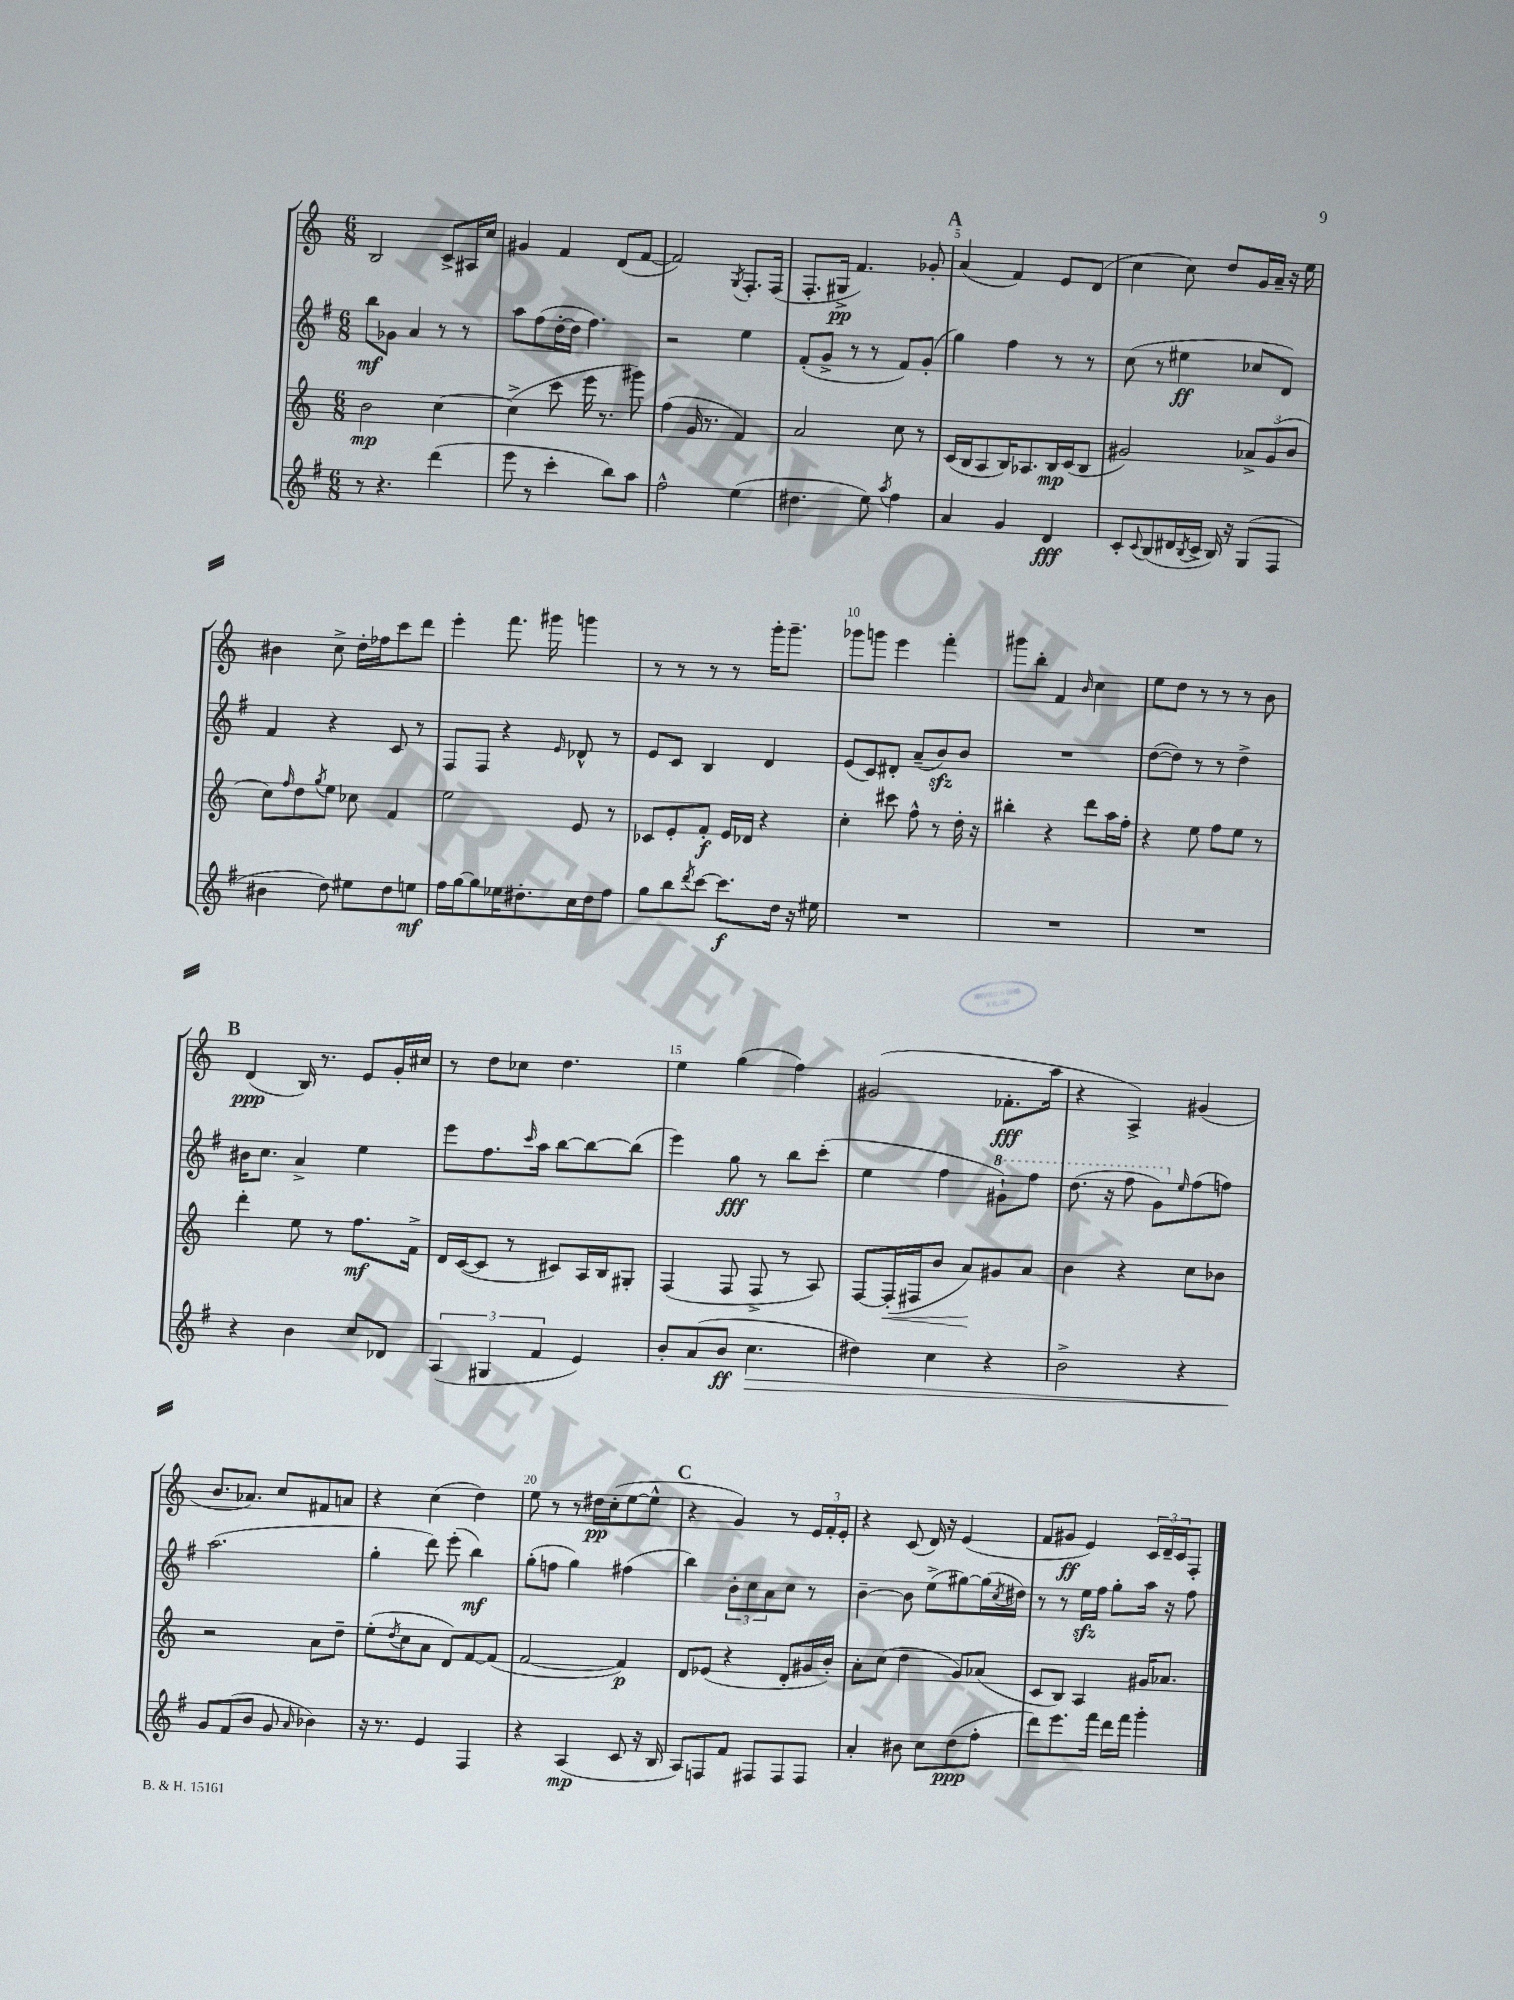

**kern	**dynam	**kern	**dynam	**kern	**dynam	**kern	**dynam
*part4	*part4	*part3	*part3	*part2	*part2	*part1	*part1
*staff4	*staff4	*staff3	*staff3	*staff2	*staff2	*staff1	*staff1
*clefG2	*	*clefG2	*	*clefG2	*	*clefG2	*
*k[f#]	*	*k[]	*	*k[f#]	*	*k[]	*
*M6/8	*	*M6/8	*	*M6/8	*	*M6/8	*
=1	=1	=1	=1	=1	=1	=1	=1
8r	.	2b\	mp	8bb\L	mf	2B/	.
4.r	.	.	.	8g-X\J	.	.	.
.	.	.	.	4a/	.	.	.
(4ddd\	.	[4cc\	.	8r	.	8c^/L	.
.	.	.	.	8r	.	16A#X/L	.
.	.	.	.	.	.	16cc/JJ	.
=2	=2	=2	=2	=2	=2	=2	=2
8eee\	.	(4cc^\]	.	8aa\L	.	4g#X/	.
8r	.	.	.	(8ff#\	.	.	.
4ccc'\	.	8ccc\	.	[16dd'\L	.	4f/	.
.	.	.	.	16dd\JJ]	.	.	.
.	.	16eee\	.	4.ff#\)	.	.	.
.	.	8.r	.	.	.	.	.
8bb\L)	.	.	.	.	.	(8d/L	.
8aa\J	.	8ggg#X\)	.	.	.	[8f/J	.
=3	=3	=3	=3	=3	=3	=3	=3
2ff#^^\	.	(4ff\	.	2r	.	2f/])	.
.	.	16g/	.	.	.	.	.
.	.	8.r	.	.	.	.	.
.	.	.	.	.	.	8qG/	.
(4ee\	.	4f/)	.	4ee\	.	8.F'/L	.
.	.	.	.	.	.	(16F/Jk	.
=4	=4	=4	=4	=4	=4	=4	=4
4.dd#X\	.	2a/	.	(8f#'/L	.	8.F'/L	.
.	.	.	.	8g^/J	.	.	.
.	.	.	.	.	.	16G#X^/Jk	pp
.	.	.	.	8r	.	4.f/)	.
8ee\)	.	.	.	8r	.	.	.
8qaa/	.	.	.	.	.	.	.
4ff#\	.	8cc\	.	8f#/L)	.	.	.
.	.	8r	.	(8g'/J	.	8g-X'/	.
!!LO:REH:place=s1:t=A
=5	=5	=5	=5	=5	=5	=5	=5
4a/	.	(16c/LL	.	4gg\)	.	(4a/	.
.	.	16B/J	.	.	.	.	.
.	.	8A/	.	.	.	.	.
4g/	.	16B/K)	.	4ff#\	.	4f/)	.
.	.	8.A-X/	.	.	.	.	.
4d/	fff	16B/L	mp	8r	.	8e/L	.
.	.	(16c/J	.	.	.	.	.
.	.	8B/J	.	8r	.	(8d/J	.
=6	=6	=6	=6	=6	=6	=6	=6
8c'/L	.	2g#X/)	.	(8cc\	.	4cc\	.
8qqc/	.	.	.	.	.	.	.
(8B/	.	.	.	8r	.	.	.
16d#X/L	.	.	.	4ee#X\	ff	8cc\)	.
8qB/	.	.	.	.	.	.	.
16c^/JJ	.	.	.	.	.	.	.
16B/)	.	.	.	.	.	8dd/L	.
16r	.	.	.	.	.	.	.
(8G/L	.	12a-X^/L	.	8cc-X/L	.	16g/L	.
.	.	.	.	.	.	16a~/JJ	.
.	.	(12g#/	.	.	.	.	.
8F#/J	.	.	.	8d/J)	.	16r	.
.	.	12b/J	.	.	.	.	.
.	.	.	.	.	.	16ee\	.
!!LO:LB:g=z
=7	=7	=7	=7	=7	=7	=7	=7
4b#X\	.	8cc\L)	.	4f#/	.	4b#X\	.
.	.	16qqff/	.	.	.	.	.
.	.	8dd\	.	.	.	.	.
.	.	8qgg/	.	.	.	.	.
8dd\)	.	8ee\J	.	4r	.	8cc^\	.
8ee#X\L	.	8cc-X\	.	.	.	16dd'\LL	.
.	.	.	.	.	.	16ff-X\J	.
8dd\	.	4f/	.	8c/	.	8ccc\	.
8een\J	mf	.	.	8r	.	8ddd\J	.
=8	=8	=8	=8	=8	=8	=8	=8
16ff#\LL	.	2ee\	.	8F#/L	.	4eee'\	.
[16gg\J	.	.	.	.	.	.	.
8gg\]	.	.	.	8F#/J	.	.	.
16ee-X\K	.	.	.	4r	.	8.fff\	.
8.dd#X'\	.	.	.	.	.	.	.
.	.	.	.	.	.	16ggg#X\	.
.	.	.	.	16qqe/	.	.	.
16cc\L	.	8e/	.	8d-X^^/	.	4gggn\	.
16dd#\J	.	.	.	.	.	.	.
8ff#\J	.	8r	.	8r	.	.	.
=9	=9	=9	=9	=9	=9	=9	=9
8gg\L	.	8c-X/L	.	8e/L	.	8r	.
8bb\	.	8e'/	.	8c/J	.	8r	.
8qddd/	.	.	.	.	.	.	.
[8ccc\J	.	8f'/J	f	4B/	.	8r	.
8.ccc\L]	f	16e/LL	.	.	.	8r	.
.	.	16d-X/JJ	.	.	.	.	.
.	.	4r	.	4d/	.	16ggg'\KL	.
16dd\Jk	.	.	.	.	.	8.ggg~\J	.
16r	.	.	.	.	.	.	.
16ee#X\	.	.	.	.	.	.	.
=10	=10	=10	=10	=10	=10	=10	=10
2.r	.	4cc'\	.	(8e/L	.	8ggg-X\L	.
.	.	.	.	8c/)	.	8gggn\J	.
.	.	8ccc#X\	.	8d#X'/J	.	4eee\	.
.	.	8ff^^\	.	(8a~/L	.	.	.
.	.	8r	.	8bzz/)	.	4fff'\	.
.	.	16dd'\	.	8b/J	.	.	.
.	.	16r	.	.	.	.	.
=11	=11	=11	=11	=11	=11	=11	=11
2.r	.	4bb#X'\	.	2.r	.	8ggg#X\L	.
.	.	.	.	.	.	8bb'\J	.
.	.	4r	.	.	.	4f/	.
.	.	.	.	.	.	16qqb/	.
.	.	8ddd\L	.	.	.	4cc\	.
.	.	16aa\L	.	.	.	.	.
.	.	16ff'\JJ	.	.	.	.	.
=12	=12	=12	=12	=12	=12	=12	=12
2.r	.	4r	.	([8dd\L	.	8ee\L	.
.	.	.	.	8dd\J])	.	8dd\J	.
.	.	8ee\	.	8r	.	8r	.
.	.	8ff\L	.	8r	.	8r	.
.	.	8ee\J	.	4dd^\	.	8r	.
.	.	8r	.	.	.	8b\	.
!!LO:LB:g=z
!!LO:REH:place=s1:t=B
=13	=13	=13	=13	=13	=13	=13	=13
4r	.	4ddd'\	.	16b#X\KL	.	(4d/	ppp
.	.	.	.	8.cc\J	.	.	.
4b\	.	8ee\	.	4a^/	.	16B/)	.
.	.	.	.	.	.	8.r	.
.	.	8r	.	.	.	.	.
8cc/L	.	8.ff\L	mf	4ee\	.	8e/L	.
8d-X/J	.	.	.	.	.	16g'/L	.
.	.	16f^\Jk	.	.	.	16cc#X/JJ	.
=14	=14	=14	=14	=14	=14	=14	=14
(6A/	.	16d/LL	.	8eee\L	.	8r	.
.	.	([16c/J	.	.	.	.	.
.	.	8c/J]	.	8.ff#\	.	8dd\L	.
6G#X/	.	.	.	.	.	.	.
.	.	8r	.	.	.	8cc-X\J	.
.	.	.	.	16qqccc/	.	.	.
.	.	.	.	16aa\Jk	.	.	.
6f#/	.	.	.	.	.	.	.
.	.	8c#X/L)	.	[8bb\L	.	4.dd\	.
4e/)	.	16A/L	.	8bb\_	.	.	.
.	.	16B/J	.	.	.	.	.
.	.	8G#X'/J	.	(8bb\J]	.	.	.
=15	=15	=15	=15	=15	=15	=15	=15
8b'/L	.	(4F/	.	4eee\)	.	4ee\	.
(8a/	.	.	.	.	.	.	.
8b/J	ff	8F/	.	8gg\	fff	(4gg\	.
!	!LO:HP:b	!	!	!	!	!	!
4.cc\	>	8F^/	.	8r	.	.	.
.	.	8r	.	8bb\L	.	4ff\)	.
.	.	8A/)	.	(8ccc'\J	.	.	.
=16	=16	=16	=16	=16	=16	=16	=16
4dd#X\)	.	[8F/L	.	4ee\	.	(2g#X/	.
!	!	!	!LO:HP:b	!	!	!	!
.	.	(16F'/L]	<	.	.	.	.
.	.	16F#X/J	.	.	.	.	.
4cc\	.	8b/J	.	4ff#\	.	.	.
.	.	8a/L)	.	.	.	.	.
*	*	*	*	*8va	*	*	*
4r	.	8g#X/	[	8gg#X`\L)	.	8.f-X'\L	fff
.	.	8a/J	.	8fff#\J	.	.	.
.	.	.	.	.	.	16aa\Jk	.
=17	=17	=17	=17	=17	=17	=17	=17
2b^\	.	4b\	.	(8.ddd\	.	4r	.
.	.	.	.	16r	.	.	.
.	.	4r	.	8fff#\	.	4A^/)	.
.	.	.	.	8gg\L)	.	.	.
*	*	*	*	*X8va	*	*	*
.	.	.	.	16qqee/	.	.	.
4r	.	8cc\L	.	(8ff#\	.	(4g#X/	.
.	.	8b-X\J	.	8ffn\J)	.	.	.
!!LO:LB:g=z
=18	=18	=18	=18	=18	=18	=18	=18
8g/L	.	2r	.	(2.aa\	.	8.b/L	.
(8f#/	]	.	.	.	.	.	.
.	.	.	.	.	.	8.a-X/J)	.
8b/J	.	.	.	.	.	.	.
8g/	.	.	.	.	.	8cc/L	.
16qqa/	.	.	.	.	.	.	.
4b-X\)	.	8a\L	.	.	.	8f#X/	.
.	.	8dd~\J	.	.	.	8an/J	.
=19	=19	=19	=19	=19	=19	=19	=19
16r	.	(8ee'\L	.	4gg'\	.	4r	.
8.r	.	.	.	.	.	.	.
.	.	8qdd/	.	.	.	.	.
.	.	8cc\	.	.	.	.	.
4e/	.	8a\J	.	8ddd\)	.	(4cc\	.
.	.	8d/L)	.	(8eee'\	.	.	.
4F#/	.	[8f/	.	4bb\)	mf	4dd\)	.
.	.	(8f/J]	.	.	.	.	.
=20	=20	=20	=20	=20	=20	=20	=20
4r	.	[2f/	.	(8gg'\L	.	8ee\	.
.	.	.	.	8ffn\J	.	8r	.
(4A/	mp	.	.	4gg\)	.	8r	.
.	.	.	.	.	.	16dd#X\LL	pp
.	.	.	.	.	.	(16cc'\J	.
8c/	.	4f/])	p	(4ff#X\	.	[8ee\	.
16r	.	.	.	.	.	8ee^^\J]	.
16B/	.	.	.	.	.	.	.
!!LO:REH:place=s1:t=C
=21	=21	=21	=21	=21	=21	=21	=21
8A/L)	.	8d/L	.	4bb\)	.	4r	.
8Fn/	.	(8e-X/J	.	.	.	.	.
8f#/J	.	4r	.	12b'\L	.	4g/)	.
.	.	.	.	12cc\	.	.	.
8F#X/L	.	.	.	.	.	.	.
.	.	.	.	12a\	.	.	.
8F#/	.	8d'/L	.	8cc\J	.	8r	.
8F#/J	.	16g#X/L	.	8r	.	24e/LL	.
.	.	.	.	.	.	24f'/	.
.	.	16b'/JJ)	.	.	.	.	.
.	.	.	.	.	.	24e'/JJ	.
=22	=22	=22	=22	=22	=22	=22	=22
4a'/	.	8a'\L	.	[4b~\	.	4r	.
.	.	(8cc\J	.	.	.	.	.
8b#X\	.	4dd\	.	8b\]	.	(8c/	.
8cc\L	.	.	.	(8ee^\L	.	16d/)	.
.	.	.	.	.	.	16r	.
(8dd\	ppp	8g/L)	.	[8gg#X\)	.	(4e/	.
8ff#'\J	.	(8a-X/J	.	(16gg#\L]	.	.	.
.	.	.	.	8qcc/	.	.	.
.	.	.	.	16dd#X\JJ)	.	.	.
=23	=23	=23	=23	=23	=23	=23	=23
8ddd\L)	.	8c/L	.	8r	.	8f/L	.
8.eee\	.	8B/J)	.	8r	.	8g#X/J	ff
.	.	4A/	.	16eezz\LL	.	4e/)	.
16fff#\Jk	.	.	.	16ff#\JJ	.	.	.
16ddd\LL	.	.	.	8gg'\L	.	.	.
16fff#\JJ	.	.	.	.	.	.	.
4ggg'\	.	16g#X/KL	.	16aa\Jk	.	24c/LL	.
.	.	.	.	.	.	24d~/	.
.	.	8.a-X/J	.	16r	.	.	.
.	.	.	.	.	.	24c/J	.
.	.	.	.	8ff#\	.	8F'/J	.
==	==	==	==	==	==	==	==
*-	*-	*-	*-	*-	*-	*-	*-
